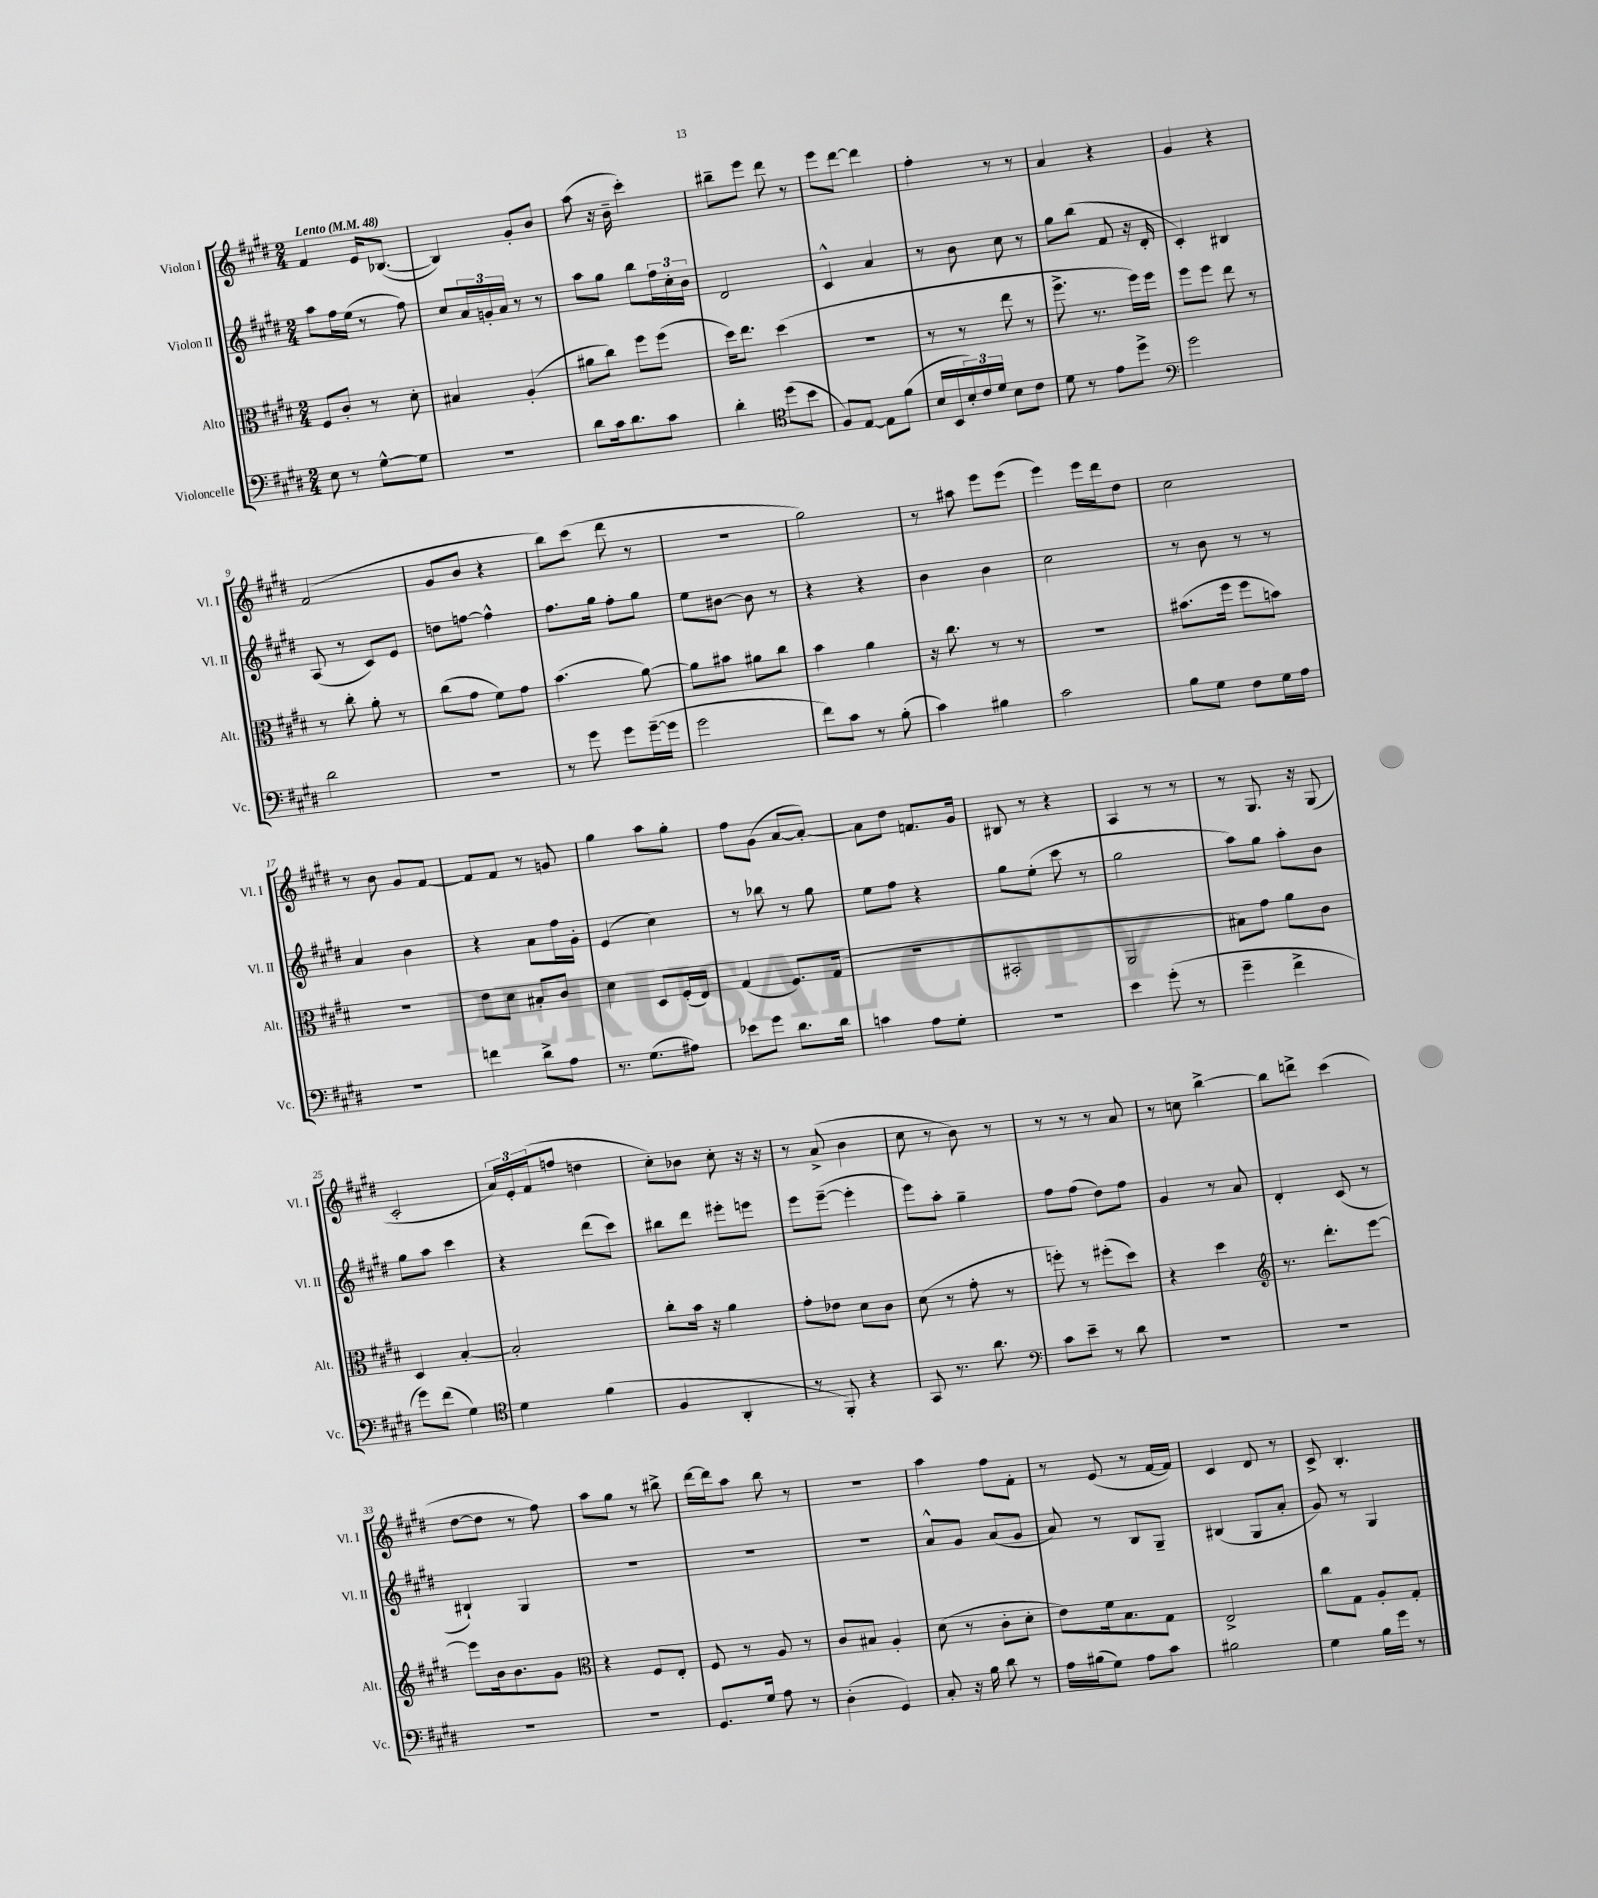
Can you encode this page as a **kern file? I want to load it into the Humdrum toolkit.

**kern	**kern	**kern	**kern
*staff4	*staff3	*staff2	*staff1
*clefF4	*clefC3	*clefG2	*clefG2
*k[f#c#g#d#]	*k[f#c#g#d#]	*k[f#c#g#d#]	*k[f#c#g#d#]
*M2/4	*M2/4	*M2/4	*M2/4
*MM48	*MM48	*MM48	*MM48
8E	8F#	8aa	4f#
8r	8c#'	16ff#	.
.	.	(16ee	.
[8G#^^	8r	8r	16e
.	.	.	([8.B-
8G#]	8d#'	8ff#)	.
=	=	=	=
2r	4B#	8cc#	4B-])
.	.	24a	.
.	.	24g'	.
.	.	24a	.
.	(4A'	8r	8g#'
.	.	8r	8b
=	=	=	=
8d#	8a#	8aa	(8aa
16c#	8cc#)	8gg#	16r
8.d#	.	.	16b~
.	8ff#	8bb	4ccc#')
8c#	(8ff#	24ff#	.
.	.	24cc#'	.
.	.	24b	.
=	=	=	=
4d#'	16dd#)	2d#	8bb#~
.	8.ee	.	.
.	.	.	8eee
*clefC4	*	*	*
(8dd#	(4dd#	.	8ddd#
8b	.	.	8r
=	=	=	=
8F#)	2r	4c#^^	8eee
[8E	.	.	[8ddd#
8E]	.	4a	4ddd#]
(8f#	.	.	.
=	=	=	=
16B	8r	8r	4ff#'
16BB	.	.	.
24B')	8r	8b	.
24c#	.	.	.
24d#	.	.	.
8B	8ee	8cc#	8r
8c#	8r	8r	8r
=	=	=	=
8d#	8.ff#^	8gg#	4a
8r	.	(8bb	.
.	8.r	.	.
8e	.	8f#	4r
8dd#^	16ff#)	16r	.
.	16ff#	16d#'	.
=	=	=	=
*clefF4	*	*	*
2g#	8ff#	4c#')	4g#
.	8ff#	.	.
.	8ee	4B#	4r
.	8r	.	.
=	=	=	=
2d#	8r	(8A	(2f#
.	8cc#'	8r	.
.	8a'	8c#)	.
.	8r	8e	.
=	=	=	=
2r	(8cc#	8dd	8g#
.	8g#	[8ff	8b
.	8f#)	4ff^^]	4r
.	8g#	.	.
=	=	=	=
8r	(4.b	8.ff#	8bb)
8g#	.	.	(8ccc#
.	.	16gg#	.
8g#	.	8ff#'	8ddd#
([16g#~	[8a)	8gg#	8r
16g#]	.	.	.
=	=	=	=
2g#	8a]	8ee	2r
.	8b#	[8b#	.
.	8a#	8b#]	.
.	8cc#	8r	.
=	=	=	=
8f#)	4b	4r	2gg#)
8c#	.	.	.
8r	4a	4r	.
(8B'	.	.	.
=	=	=	=
4c#)	16r	4b	8r
.	8.cc#	.	.
.	.	.	8aa#
4B#	8r	4b	8eee
.	8r	.	(8eee
=	=	=	=
2c#	2r	2cc#	4eee)
.	.	.	16eee
.	.	.	16ddd#
.	.	.	8dd#
=	=	=	=
8B	(8.b#	8r	2cc#
8G#	.	8b	.
.	16ff#	.	.
8F#	8ff#	8r	.
16G#	8b)	8r	.
16A	.	.	.
=	=	=	=
2r	2r	4a	8r
.	.	.	8b
.	.	4b	8g#
.	.	.	[8f#
=	=	=	=
4f	8e	4r	8f#]
.	8d#	.	8f#
8d#^	8B#'	8a	8r
8A	8c#	16ff#	8g
.	.	16g#'	.
=	=	=	=
8.r	4d#	(4e	4gg#
(8.G#	.	.	.
.	8D#	4cc#)	8aa
8A#)	(16F#'	.	8gg#'
.	16E)	.	.
=	=	=	=
8e-	(4G#	8r	8ff#
8g#	.	8bb-	(8g#
8.d#	8.F#)	8r	[8a
.	.	8gg#	8a'_)
16d#	(16G#	.	.
=	=	=	=
4c	2r	8ee	8a]
.	.	8ff#	8dd#
8A	.	4r	8.f
8G#'	.	.	.
.	.	.	16g#
=	=	=	=
2r	2BB#'	8gg#	8B#
.	.	(8ee'	8r
.	.	8ccc#	4r
.	.	8r	.
=	=	=	=
4e	2AA	2gg#	4A
(8g#'	.	.	8r
8r	.	.	8r
=	=	=	=
4g#~	8B#)	8aa)	8r
.	8g#	8gg#	8.G#
4f#^	8a	8aa'	.
.	.	.	16r
.	8c#	8b	(8G#
=	=	=	=
8g#)	4D#	8gg#	2c#'
(8f#	.	8aa	.
4G#)	[4B'	4ccc#	.
=	=	=	=
*clefC4	*	*	*
4d#	2B']	4r	24a)
.	.	.	24e'
.	.	.	(24f#
.	.	.	8ff
(4f#	.	(8ddd#	4dd
.	.	8ccc#)	.
=	=	=	=
4F#	8cc#'	8bb#	8cc#')
.	16b	8ddd#	8b-
.	16r	.	.
4AA'	4a	8eee#'	8cc#'
.	.	8eee	16r
.	.	.	16r
=	=	=	=
8r	8g#'	8eee	8r
8FF#')	8e-	([8eee~	(8a^
4r	8d#	4eee']	4b
.	8c#	.	.
=	=	=	=
8GG#	(8d#	8eee)	8cc#
8.r	8r	8aa'	8r
.	8g#'	4gg#~	8b)
8.a	.	.	.
.	8r	.	8r
=	=	=	=
*clefF4	*	*	*
8c#	8ff')	8ff#	8r
8e~	8r	(8ff#	8r
8r	(8ff#'	8dd#)	8r
8d#	8dd#)	8ff#	8a
=	=	=	=
2r	4r	4g#	8r
.	.	.	8cc
.	4dd#	8r	[4bb^
.	.	8a	.
=	=	=	=
*	*clefG2	*	*
2r	8.r	4d#'	8bb]
.	.	.	8ddd^
.	8.ddd#'	.	.
.	.	(8c#	(4ccc#
.	[8eee	8r	.
=	=	=	=
2r	8eee]	4B#`)	[8dd#
.	16b	.	8dd#]
.	8.b	.	.
.	.	4G#	8r
.	8g#	.	8ff#)
=	=	=	=
*	*clefC3	*	*
2r	4r	2r	8aa
.	.	.	8gg#
.	8F#	.	8r
.	8E'	.	8bb#^
=	=	=	=
8.GG#	8F#	2r	[16ddd#
.	.	.	16ddd#]
.	8r	.	8aa
16G#	.	.	.
8A	8A	.	8bb
8r	8r	.	8r
=	=	=	=
(4D#'	8c#	2r	2r
.	8B#	.	.
4GG#)	4A'	.	.
=	=	=	=
8C#'	(8d#	8a^^	4aa
16r	8r	8g#	.
16B	.	.	.
8d#	8c#'	(8a	8ff#
8r	8d#'	8g#	8f#'
=	=	=	=
16A	8e)	8a)	8r
(16B#	.	.	.
8G#)	16f#	8r	(8e
.	8.B	.	.
8A	.	8B	8r
8c#	8G#	8G#~	[16f#
.	.	.	16f#])
=	=	=	=
2B#	2E^	(4B#	4c#
.	.	8G#	8d#
.	.	8a'	8r
=	=	=	=
4G#	8cc#	8g#)	8c#^
.	8G#	8r	4.B'
16B	8A'	4G#	.
16g#	.	.	.
8r	8G#'	.	.
==	==	==	==
*-	*-	*-	*-
